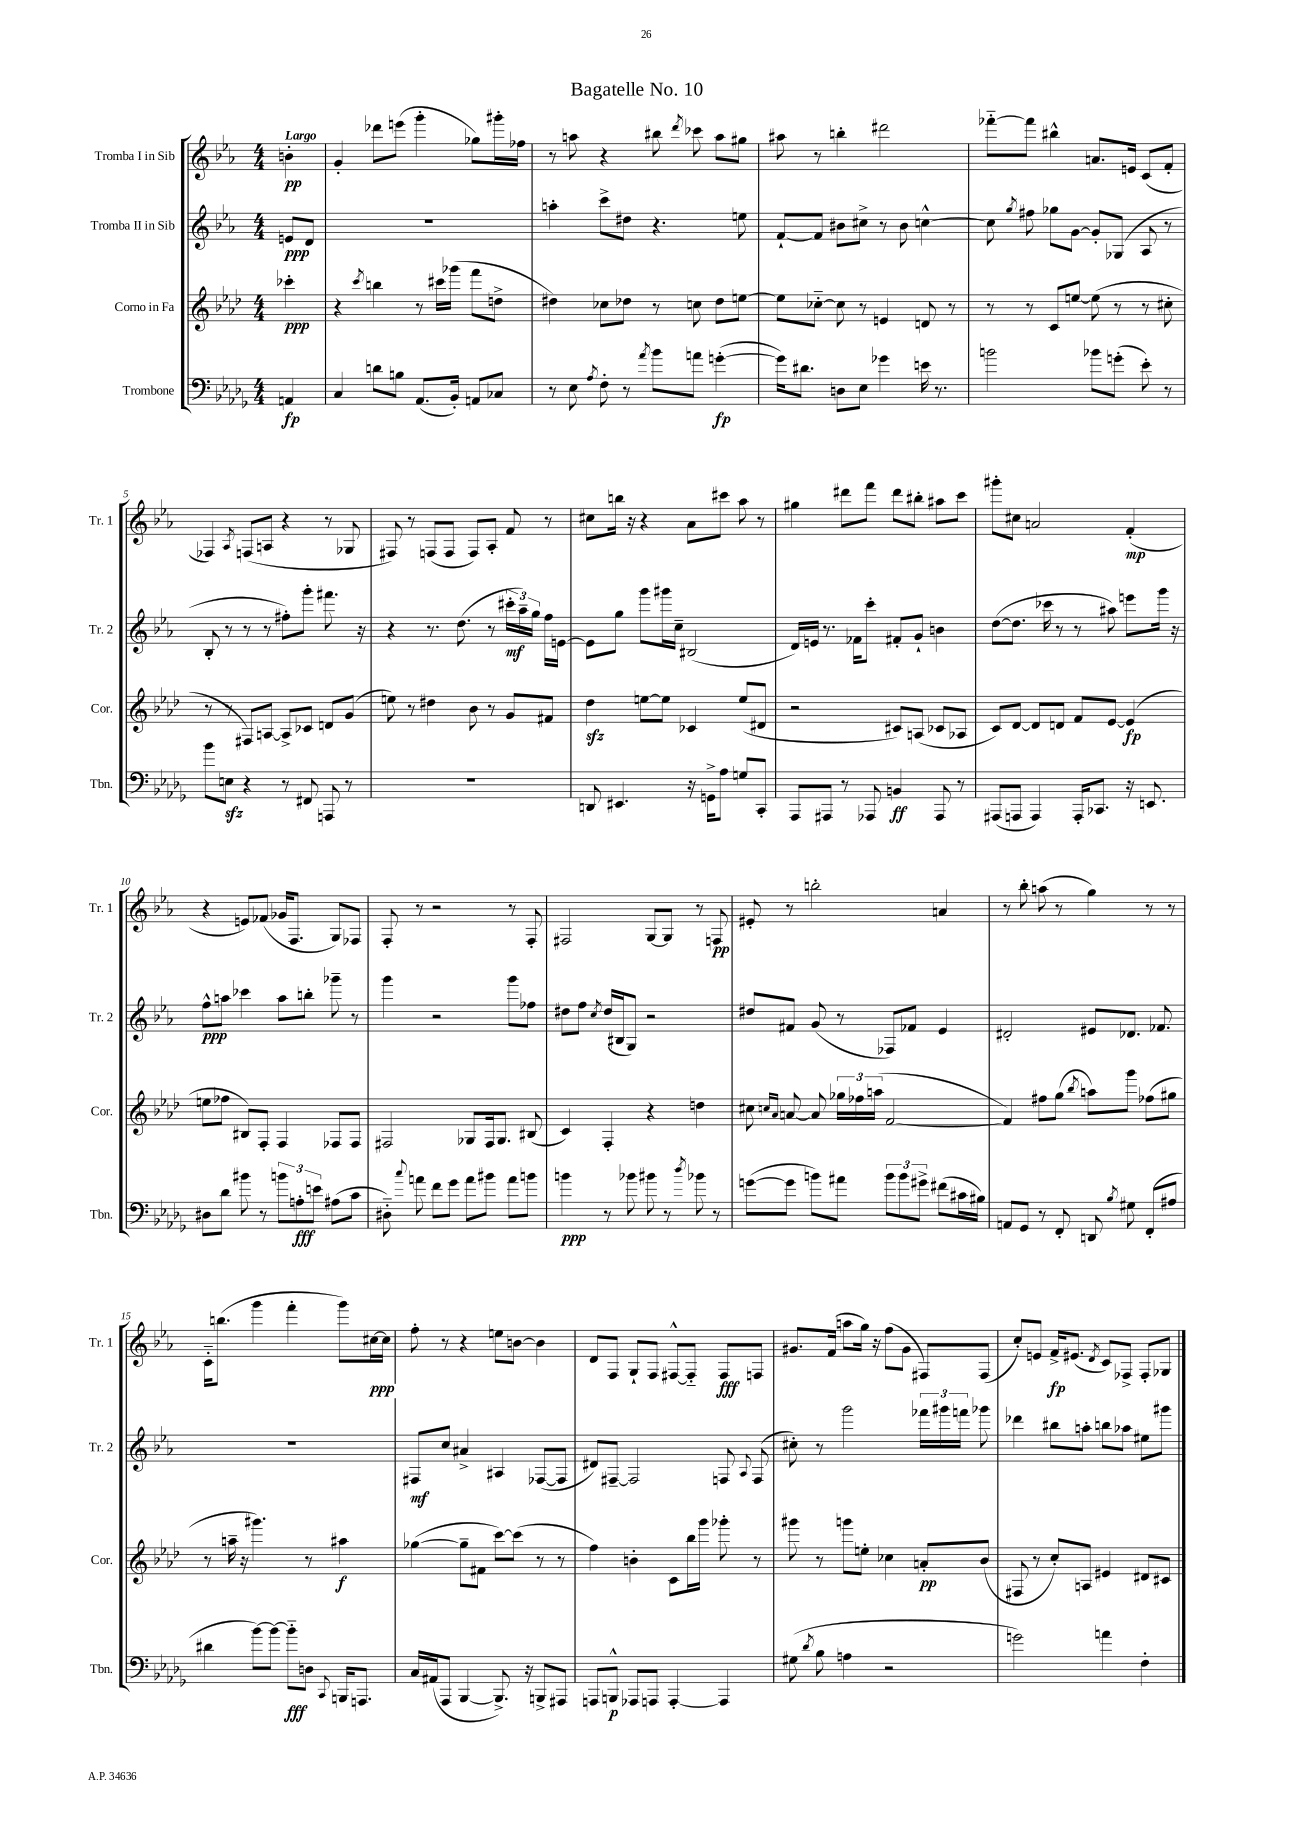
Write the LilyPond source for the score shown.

\header { title = "Bagatelle No. 10" }
<<
\new StaffGroup <<
\new Staff = "s0" \with { instrumentName = "Tromba I in Sib" shortInstrumentName = "Tr. 1" } {
    \clef treble \key ees \major \numericTimeSignature \time 4/4 \partial 4 \tempo "Largo"
    \autoBeamOff b'4-.\pp |
    g'4-. des'''8[ e'''8]( g'''4-. ges''8[) gis'''16-. fes''16] |
    r8 a''8 r4 bis''8 \acciaccatura { d'''8 } ces'''8 a''8[ gis''8] |
    ais''8 r8 b''4-. dis'''2 |
    fes'''8[~-_ fes'''8] bis''4-^ a'8.[ e'16] c'8[( f'8]-. |
    fes4) \acciaccatura { aes8 } f8[( a8] r4 r8 ges8 |
    fis8) r8 f8[( f8] f8[) aes8]-. f'8 r8 |
    cis''8[ b''16] r16 r4 aes'8[ cis'''8] aes''8 r8 |
    gis''4 dis'''8[ f'''8] dis'''8[ bis''8]-. ais''8[ c'''8] |
    gis'''8[-. cis''8] a'2 f'4-.\mp( |
    r4 e'8[) fes'8]( ges'16[ f8.] g8[) fes8] |
    f8-. r8 r2 r8 f8-. |
    fis2 g8[~ g8] r8 f8\pp |
    eis'8-. r8 b''2-. a'4 |
    r8 bes''8-. a''8( r8 g''4) r8 r8 |
    c'16[-_ b''8.]( g'''4 f'''4-. g'''8[) cis''16~\ppp cis''16] |
    f''8-. r8 r4 e''8[ b'8]~ b'4 |
    d'8[ f8] g8[-! f8] fis8[~-^ fis8]-_ fis8[\fff f8] |
    gis'8.[ f'16]( a''8[ g''16]) r16 f''8[( gis'8] fis8[) fis8]( |
    c''8[-.) e'8] f'16[->\fp eis'8.]( \acciaccatura { d'8 } c'8[) fes8]-> fes8[-. ges8] \bar "|." |
}
\new Staff = "s1" \with { instrumentName = "Tromba II in Sib" shortInstrumentName = "Tr. 2" } {
    \clef treble \key ees \major \numericTimeSignature \time 4/4 \partial 4
    \autoBeamOff e'8[\ppp d'8] |
    R1 |
    a''4-. c'''8[-> dis''8] r4. e''8 |
    f'8[~-! f'8] bis'8[ cis''8]-> r8 bis'8 c''4~-^ |
    c''8 \acciaccatura { g''8 } fis''8 ges''8[ g'8]~ g'8[-. ges8]( aes8 r8 |
    bes8-. r8 r8 r8 fis''8[-.) g'''8]-. fis'''8. r16 |
    r4 r8. d''8.( r8 \tuplet 3/2 { cis'''16[-.\mf aes''16--) g''16] } f''16[ e'16]~ |
    e'8[ g''8] g'''8[ gis'''16 c''16]-- bis2( |
    d'16[) e'16] r8. fes'16[ c'''8]-. fis'8[-. g'8]-! b'4 |
    d''8[~( d''8.] ces'''16 r8 r8 ais''8) e'''8[ g'''16] r16 |
    f''8[-^\ppp a''8] ces'''4 a''8[ b''8]-. ges'''8-- r8 |
    g'''4 r2 g'''8[ fes''8] |
    dis''8[ f''8] \acciaccatura { c''8 } dis''16[( bis16 g8]) r2 |
    dis''8[ fis'8] g'8( r8 fes8[) fes'8] ees'4 |
    dis'2-. eis'8[ des'8.] fes'8. |
    R1 |
    fis8[\mf c''8] ais'4-> ais4 fes8[~( fes8] |
    dis'8[) fis8]~-- fis2 f8 \appoggiatura { aes8 } f8( |
    cis''8-.) r8 g'''2 \tuplet 3/2 { fes'''16[ gis'''16 f'''16] } ges'''8 |
    des'''4 bis''8[ a''8]-. b''8[ aes''8] eis''8[ gis'''8] \bar "|." |
}
\new Staff = "s2" \with { instrumentName = "Corno in Fa" shortInstrumentName = "Cor." } {
    \clef treble \key aes \major \numericTimeSignature \time 4/4 \partial 4
    \autoBeamOff ces'''4-.\ppp |
    r4 \acciaccatura { c'''8 } b''4 r8 cis'''16[ ges'''16]( f'''8[ d''8]-> |
    dis''4) ces''8[ des''8] r8 c''8 des''8[ e''8]~ |
    e''8[ ces''8]~-_ ces''8 r8 e'4 d'8 r8 |
    r8 r8 c'8[ e''8]~ e''8( r8 r8 cis''8-. |
    r8 r8 fis8[) a8]~ a8[-> ces'8] d'8[ g'8]( |
    e''8) r8 dis''4 bes'8 r8 g'8[ fis'8] |
    des''4\sfz e''8[~ e''8] ces'4 e''8[( dis'8] |
    r2 cis'8[) a8]( ces'8[ aes8] |
    c'8[) des'8]~ des'8[ d'8] f'8[ ees'8]~ ees'4\fp( |
    e''8[ fes''8] bis8[) f8]-. f4 fes8[ fes8] |
    fis2 ges8[ fis16 ges8.] bis8( |
    c'4) f4-. r4 d''4 |
    cis''8 \grace { c''16[ aes'16] } a'8~ a'8 \tuplet 3/2 { ges''16[ fes''16 a''16]( } f'2~ |
    f'4) fis''8[ g''8]( \acciaccatura { bes''8 } a''8[) g'''8] fes''8[( gis''8] |
    r8 a''16-- r16 gis'''4.) r8 ais''4\f |
    ges''4~( ges''8[-- fis'8] c'''8[~) c'''8]( r8 r8 |
    f''4) b'4-. c'8[ bes''16 g'''16] ges'''8-. r8 |
    gis'''8 r8 g'''8[ e''8]-. ces''4 a'8[-.\pp bes'8]( |
    fis8 r8 c''8[-.) a8] eis'4 dis'8[ cis'8] \bar "|." |
}
\new Staff = "s3" \with { instrumentName = "Trombone" shortInstrumentName = "Tbn." } {
    \clef bass \key des \major \numericTimeSignature \time 4/4 \partial 4
    \autoBeamOff a,4\fp |
    c4 d'8[ b8] aes,8.[( bes,16]-.) a,8[ ces8] |
    r8 ees8 \acciaccatura { aes8 } f8-. r8 \acciaccatura { aes'8 } bes'8[ a'8] g'4~-.\fp( |
    g'16[) dis'8.] d8[ ees8] ges'4 e'16 r8. |
    b'2 bes'8[ g'8]-.( ees'8-.) r8 |
    bes'8[ e8]\sfz r4 r8 fis,8 a,,8 r8 |
    R1 |
    d,8 eis,4. r16 g,16[-> aes8] g8[ c,8]-. |
    aes,,8[ ais,,8] r8 aes,,8 b,4\ff aes,,8 r8 |
    ais,,8[( a,,8] a,,4) a,,16[-. ces,8.] r16 e,8. |
    dis8[ des'8] bis'8 r8 \tuplet 3/2 { b'8[ a8-.\fff e'8] } ais8[( c'8] |
    dis8-_) \appoggiatura { c''8 } a'8 f'8[ ges'8] a'8[ bis'8] a'8[ b'8] |
    b'4\ppp r8 bes'8 bis'8 r8 \acciaccatura { des''8 } bes'8 r8 |
    g'8[~( g'8] b'8[) ais'8] \tuplet 3/2 { b'8[ b'8 gis'8]-> } fis'8[( cis'16 bis16]) |
    a,8[ ges,8] r8 f,8-. d,8 \acciaccatura { bes8 } gis8 f,8[-.( ais8] |
    dis'4 bes'8[~) bes'8]~ bes'8[-_\fff d8] \appoggiatura { c,8 } b,,16[ a,,8.] |
    c16[ ais,16( aes,,8] bes,,4~ bes,,8.->) r16 b,,8[-> ais,,8] |
    a,,8[ b,,8]-^\p aes,,8[ a,,8] a,,4~-. a,,4 |
    gis8( \acciaccatura { des'8 } bes8 a4 r2 |
    g'2) a'4 f4-. \bar "|." |
}
>>
>>
